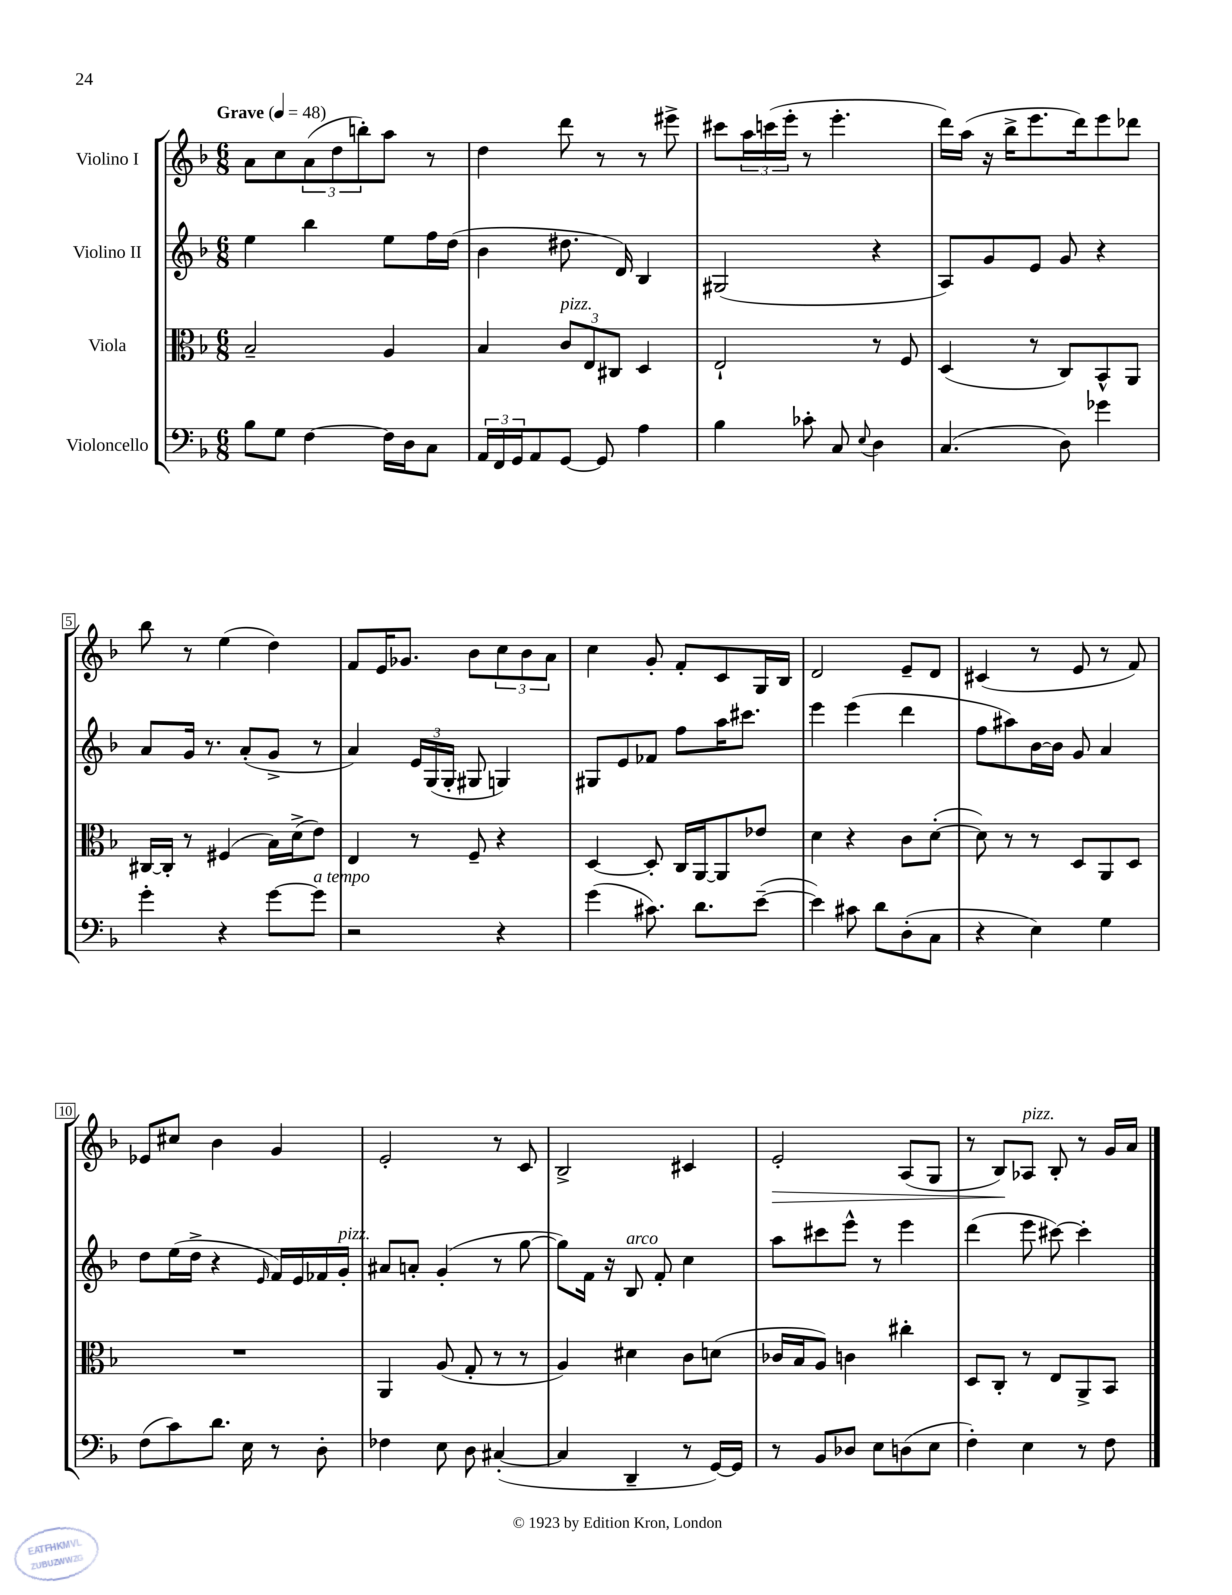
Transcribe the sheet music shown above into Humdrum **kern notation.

**kern	**kern	**kern	**kern
*staff4	*staff3	*staff2	*staff1
*clefF4	*clefC3	*clefG2	*clefG2
*k[b-]	*k[b-]	*k[b-]	*k[b-]
*M6/8	*M6/8	*M6/8	*M6/8
*MM48	*MM48	*MM48	*MM48
8B-	2B-~	4ee	8a
8G	.	.	8cc
[4F	.	4bb-	(12a
.	.	.	12dd
.	.	.	12bb')
16F]	4A	8ee	8aa
16D	.	.	.
8C	.	16ff	8r
.	.	(16dd	.
=	=	=	=
24AA	4B-	4b-	4dd
24FF	.	.	.
24GG	.	.	.
8AA	.	.	.
[8GG	12c	8.dd#	8ddd
.	12E	.	.
8GG]	.	.	8r
.	12C#	.	.
.	.	16d)	.
4A	4D	4B-	8r
.	.	.	8eee#^
=	=	=	=
4B-	2E`	(2G#	8ccc#
.	.	.	24aa
.	.	.	(24ccc
.	.	.	24eee'
8c-'	.	.	8r
8C	.	.	4.eee'
8qqE	.	.	.
4D	8r	4r	.
.	8F	.	.
=	=	=	=
(4.C	(4D	8A)	16ddd)
.	.	.	(16aa
.	.	8g	16r
.	.	.	16bb-^
.	8r	8e	8.eee
8D)	8C)	8g	.
.	.	.	16ddd)
4g-	8BB-^^	4r	8eee
.	8AA	.	8ddd-
=	=	=	=
4g'	[16C#	8a	8bb-
.	16C#']	.	.
.	8r	16g	8r
.	.	8.r	.
4r	(4F#	.	(4ee
.	.	(8a'	.
[8g	16B-)	8g^	4dd)
.	(16d^	.	.
8g]	8e)	8r	.
=	=	=	=
2r	4E	4a)	8f
.	.	.	16e
.	.	.	8.g-
.	8r	24e	.
.	.	(24G	.
.	.	24G'	.
.	8F~	8G#	8b-
4r	4r	4G)	12cc
.	.	.	12b-
.	.	.	12a
=	=	=	=
(4g	[4D	8G#	4cc
.	.	8e	.
8.c#)	8D']	8f-	8g'
.	16C	8ff	8f'
8.d	[16AA	.	.
.	8AA]	16aa	8c
.	.	8.ccc#	.
([8e~	8e-	.	16G
.	.	.	16B-
=	=	=	=
4e])	4d	4eee	2d
8c#	4r	(4eee	.
8d	.	.	.
(8D'	8c	4ddd	8e~
8C	([8d'	.	8d
=	=	=	=
4r	8d])	8ff	(4c#
.	8r	8aa#)	.
4E)	8r	[16b-	8r
.	.	16b-]	.
.	8D	8g	8e
4G	8AA	4a	8r
.	8D	.	8f)
=	=	=	=
(8F	2.r	8dd	8e-
8c)	.	(16ee	8cc#
.	.	16dd^	.
8.d	.	4r	4b-
16E	.	.	.
.	.	16qqe	.
8r	.	16f)	4g
.	.	16e	.
8D'	.	16f-	.
.	.	16g'	.
=	=	=	=
4F-	4AA	8a#	2e'
.	.	8a'	.
8E	(8A	(4g'	.
8D	8G'	.	.
([4C#'	8r	8r	8r
.	8r	[8gg	8c
=	=	=	=
4C#]	4A)	8gg])	2B-^
.	.	16f	.
.	.	16r	.
4DD~	4d#	8B-	.
.	.	8f'	.
8r	8c	4cc	4c#
[16GG)	(8d	.	.
16GG]	.	.	.
=	=	=	=
8r	16c-	8aa	2e'
.	16B-	.	.
8BB-	8A)	8ccc#	.
8D-	4c	8eee^^	.
8E	.	8r	.
(8D	4cc#'	4eee	(8A
8E	.	.	8G
=	=	=	=
4F')	8D	(4ddd	8r
.	8C'	.	8B-)
4E	8r	8eee	8A-
.	8E	[8ccc#)	8B-'
8r	8AA^	4ccc#']	8r
8F	8BB-	.	16g
.	.	.	16a
==	==	==	==
*-	*-	*-	*-
